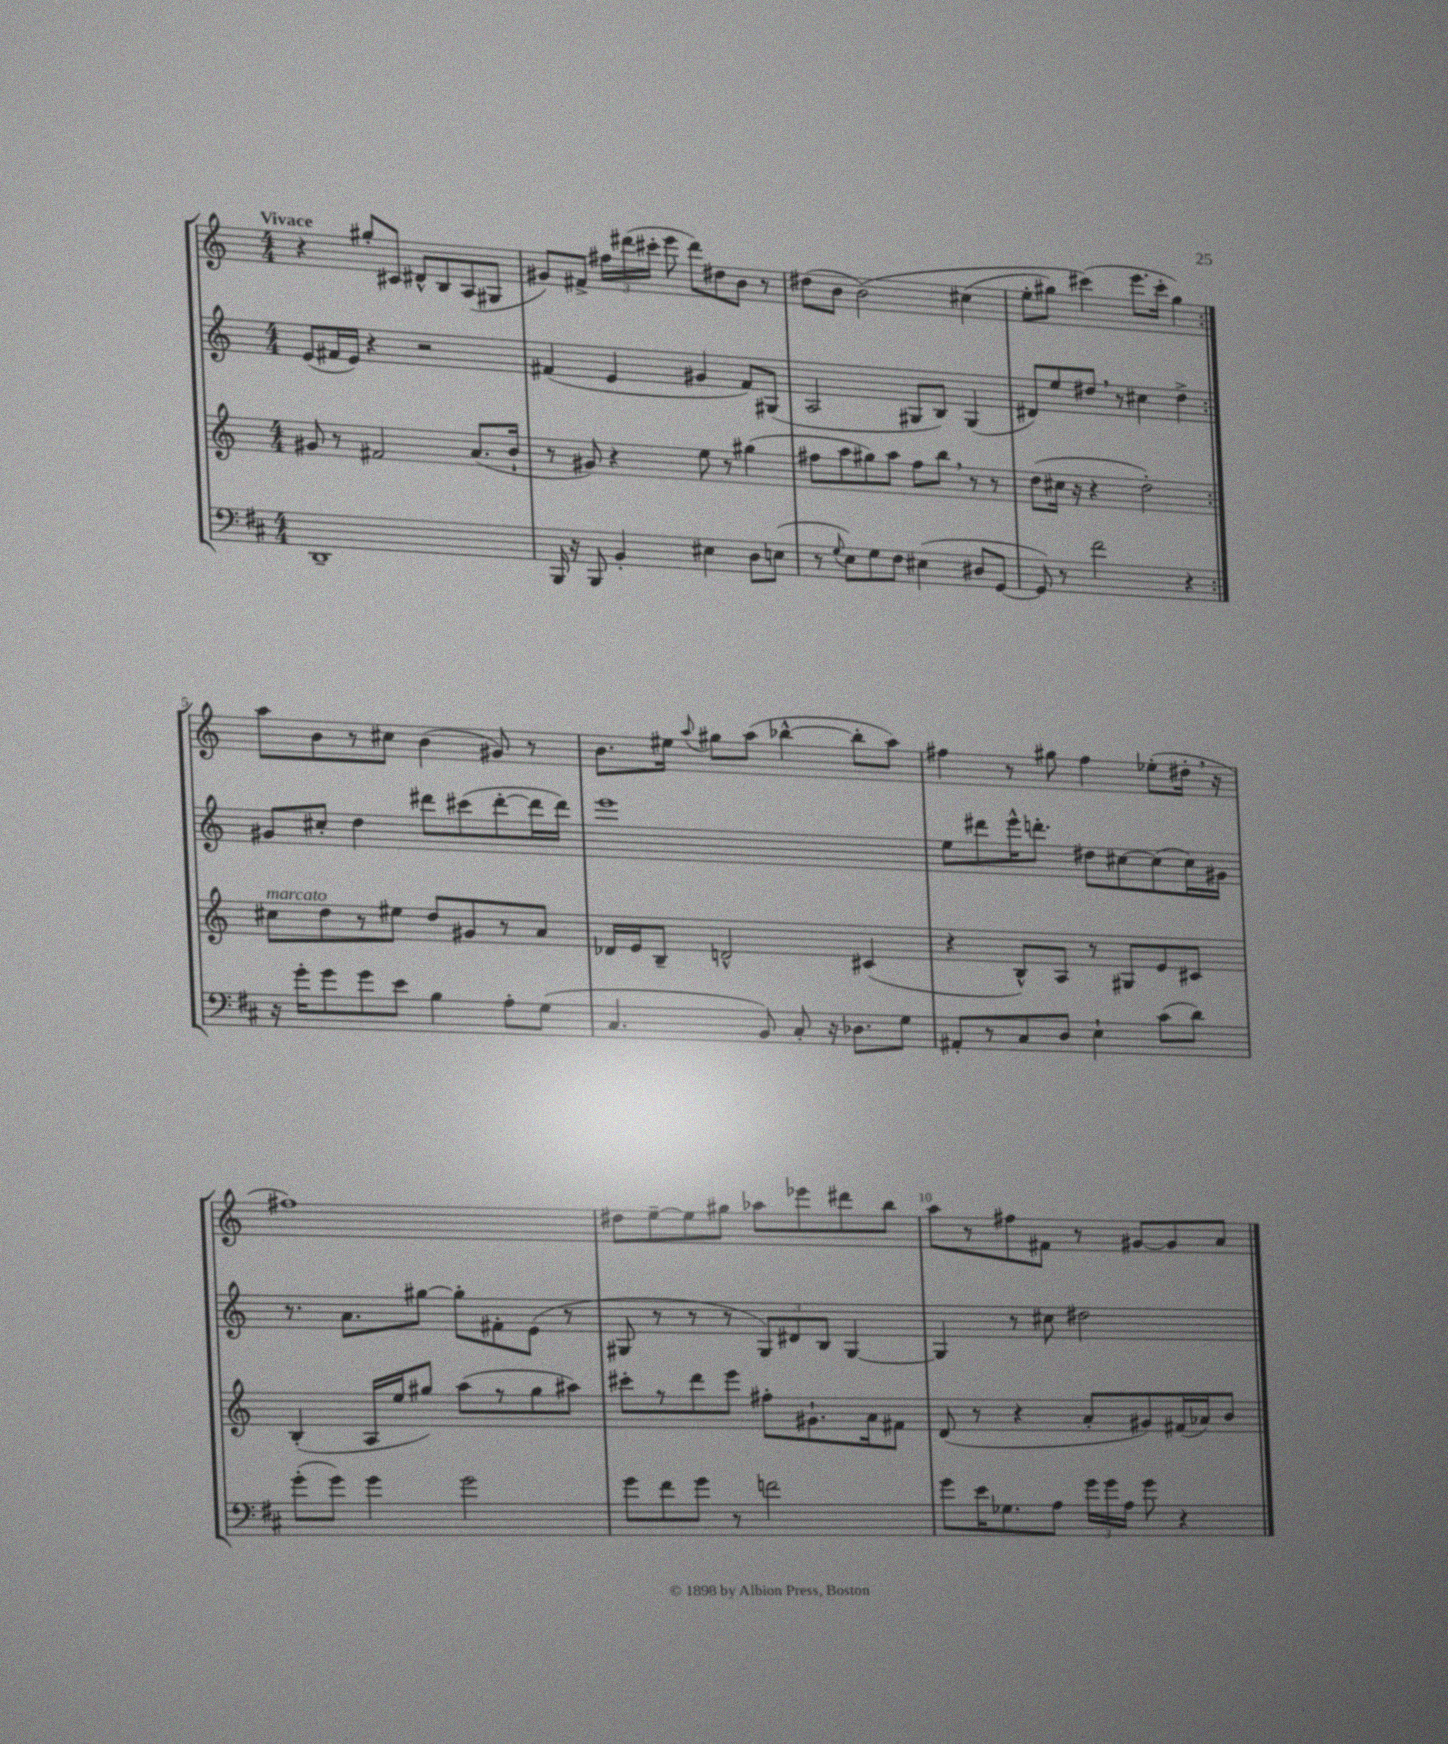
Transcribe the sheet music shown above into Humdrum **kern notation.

**kern	**kern	**kern	**kern
*part4	*part3	*part2	*part1
*staff4	*staff3	*staff2	*staff1
*clefF4	*clefG2	*clefG2	*clefG2
*k[f#c#]	*k[]	*k[]	*k[]
*M4/4	*M4/4	*M4/4	*M4/4
=1	=1	=1	=1
!	!	!	!LO:TX:a:B:t=Vivace
1DD~	8g#X/	(8e/L	4r
.	8r	16f#X/L	.
.	.	16e/JJ)	.
.	2f#X/	4r	8gg#X'/L
.	.	.	8c#X/J
.	.	2r	8d#X^^/L
.	.	.	8B/
.	(8.a/L	.	(8A/
.	.	.	8G#X/J
.	16b`/Jk	.	.
=2	=2	=2	=2
16BBB/	8r	(4f#X/	8g#X/L)
16r	.	.	.
8BBB/	8g#X/)	.	8f#X^/J
4BB'/	4r	4e/	24ff#X\LL
.	.	.	(24ddd#X\
.	.	.	24ccc#X'\JJ
.	.	.	8eee\
4E#X\	8ee\	4g#X/	8ddd#\L)
.	8r	.	8dd#X\
8D\L	(4gg#X\	8f#/L)	8b\J
(8En\J	.	(8G#X/J	8r
=3	=3	=3	=3
8r	8ff#X\L	2A/	(8dd#X\L
8qqG/	.	.	.
8E\L)	8aa\	.	8b\J
8G\	8gg#X\)	.	(2b\)
8F#\J	8aa\J	.	.
(4E#X\	8ff#\L	8G#X/L	.
.	8bb,\J	8B/J)	.
8D#X/L	8r	(4G#/	(4cc#X\
[8GG/J	8r	.	.
=4	=4	=4	=4
8GG/])	(8dd\L	8d#X/L)	8ee'\L
8r	16cc#X\Jk	8ee/	8gg#X\J)
.	16r	.	.
2f#\	4r	8dd#X,/J	(4ccc#X\)
.	.	8r	.
.	2dd'\)	4cc#X\	8.eee\L
.	.	.	16ccc#'\Jk
4r	.	4dd#^\	4gg#\)
!!LO:LB:g=z
=5:|!	=5:|!	=5:|!	=5:|!
!	!LO:TX:a:i:t=marcato	!	!
16r	8cc#X\L	8g#X/L	8aa\L
16g'\KL	.	.	.
8g\	8dd\	8cc#X'/J	8b\
8g\	8r	4dd\	8r
8e\J	8ee#X\J	.	8cc#X\J
4B\	8dd/L	8ddd#X\L	(4b\
.	8g#X/	(8ccc#X\	.
8A'\L	8r	[8ddd#'\	8g#X/)
(8G\J	8a/J	16ddd#\L]	8r
.	.	16ddd#\JJ)	.
=6	=6	=6	=6
4.C#/	16d-X/LL	1eee	8.b\L
.	16e/J	.	.
.	8B~/J	.	.
.	.	.	16ee#X\Jk
.	.	.	8qqaa/
.	2dn^^/	.	8gg#X\L
8BB/)	.	.	(8aa\J
8C#'/	.	.	[4bb-X^^\
16r	.	.	.
8.D-X\L	.	.	.
.	(4c#X/	.	8bb-'\L]
8G\J	.	.	8aa\J)
=7	=7	=7	=7
8AA#X'/L	4r	8ee\L	4ff#X\
8r	.	8ddd#X\	.
8C#/	8B^^/L)	16eee^^\K	8r
.	.	8.dddn'\J	.
8D/J	8A/J	.	8gg#X\
4E`\	8r	8dd#X\L	4ff#\
.	8G#X/L	[8cc#X\	.
(8c#\L	8e/	(8cc#\]	(8ee-X'\L
8d\J)	8c#X/J	16cc#\L)	16dd#X',\Jk
.	.	16g#X\JJ	16r
!!LO:LB:g=z
=8	=8	=8	=8
(8g'\L	(4B'/	8.r	1ff#X)
8g\J)	.	.	.
.	.	8.a\L	.
4g\	16A/LL	.	.
.	16ee/J	.	.
.	8gg#X/J)	[8gg#X\J	.
2g\	(8aa\L	8gg#'\L]	.
.	8r	8f#X'\	.
.	8gg#\	(8e\J	.
.	8aa#X\J)	8r	.
=9	=9	=9	=9
8g\L	8ccc#X'\L	8G#X/	8dd#X\L
8f#\	8r	8r	[8ee~\
8g\J	8ddd\	8r	8ee\]
8r	8eee\J	8r	8gg#X\J
2fn\	8ff#X'\L	12G#/L)	8aa-X\L
.	.	12d#X/	.
.	8.g#X`\	.	8eee-X\
.	.	12B/J	.
.	.	[4G#/	8ddd#X\
.	16a\k	.	.
.	8f#X\J	.	8bb\J
=10	=10	=10	=10
8g\L	(8d/	4G#/]	8aa\L
16e\K	8r	.	8r
8.G-X\	.	.	.
.	4r	8r	8ff#X\
8A\J	.	8cc#X\	8f#X\J
24g\LL	8a'/L	2dd#X\	8r
24g\	.	.	.
24A\JJ	.	.	.
8g\	8g#X/)	.	[8g#X/L
4r	(16f#X/L	.	8g#/]
.	16a-X/J)	.	.
.	8b/J	.	8a/J
==	==	==	==
*-	*-	*-	*-
